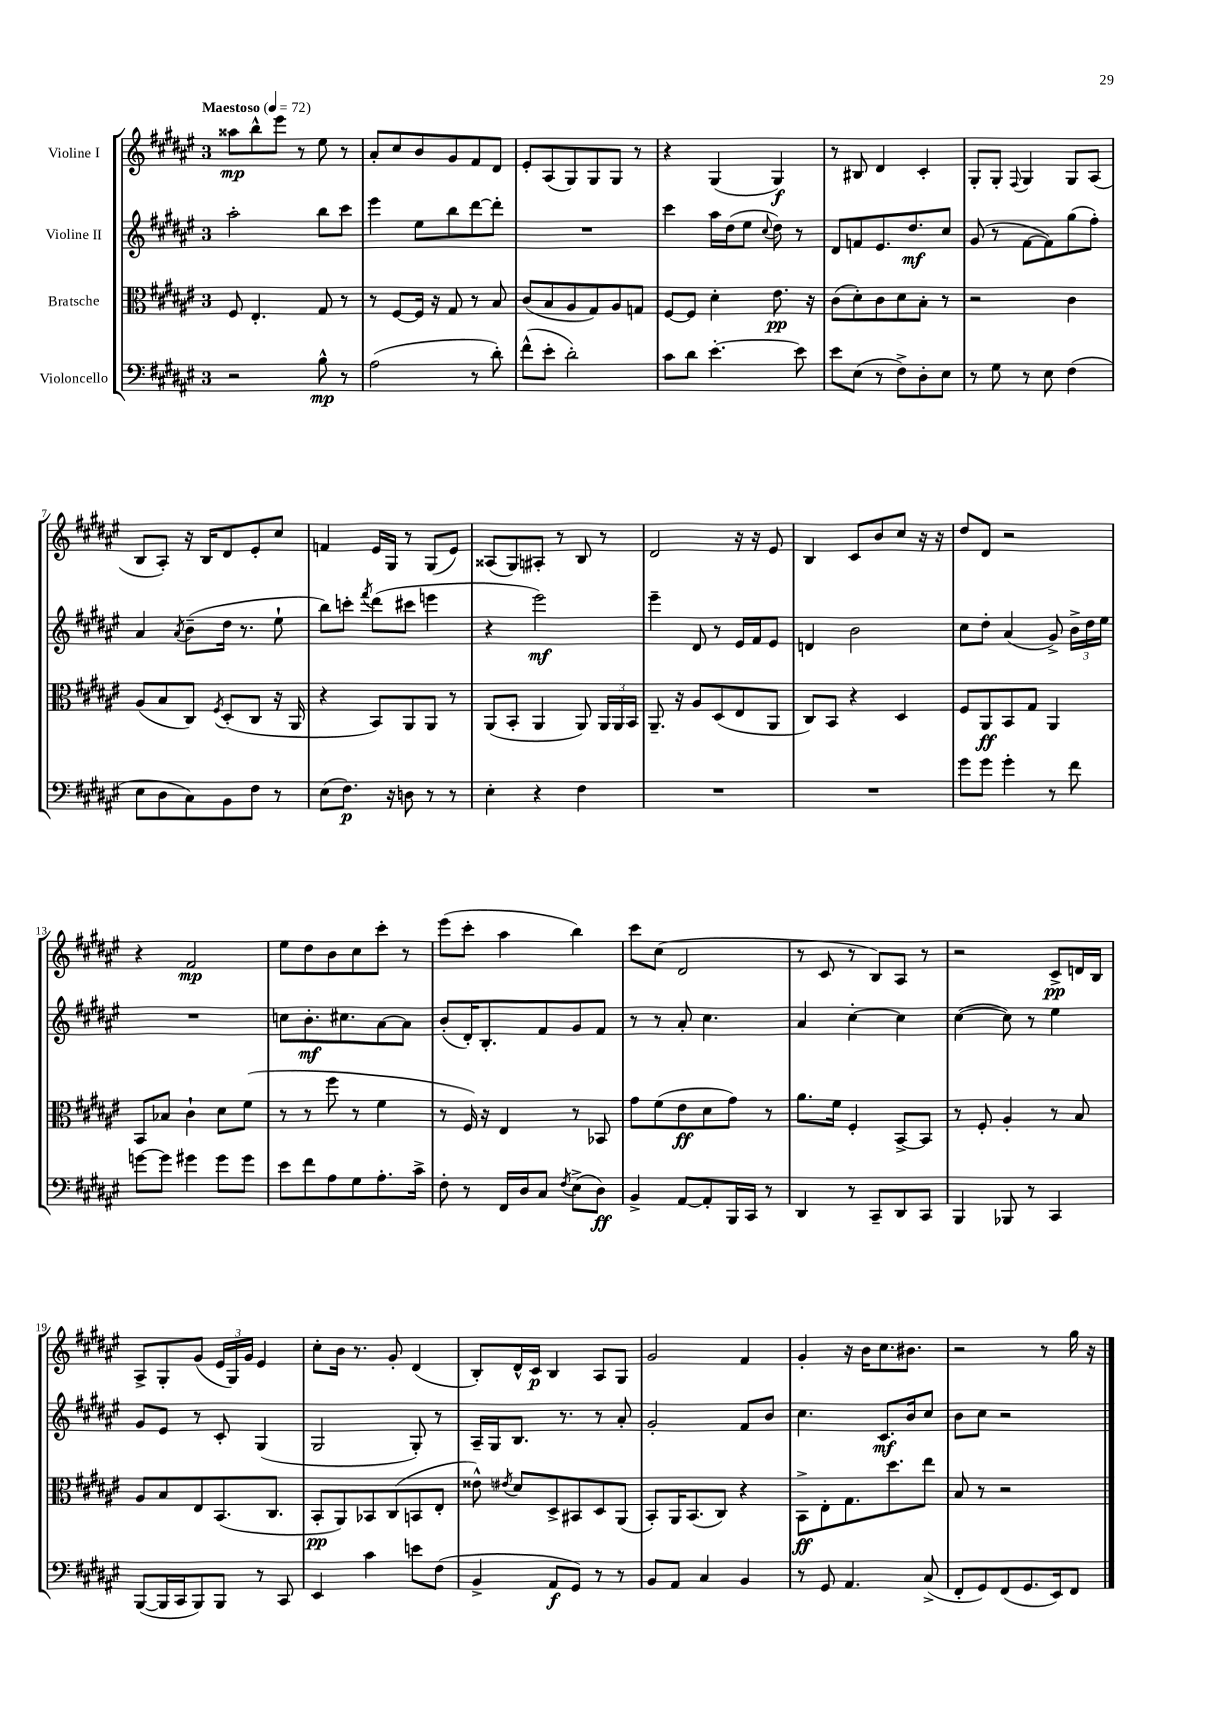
<<
\new StaffGroup <<
\new Staff = "s0" \with { instrumentName = "Violine I" } {
    \clef treble \key fis \major \once \override Staff.TimeSignature.style = #'single-digit \time 3/4 \tempo "Maestoso" 4 = 72
    \autoBeamOff aisis''8[\mp b''8-^ eis'''8] r8 eis''8 r8 |
    ais'8[-. cis''8 b'8 gis'8 fis'8 dis'8] |
    eis'8[-. ais8( gis8) gis8 gis8] r8 |
    r4 gis4( gis4\f) |
    r8 bis8 dis'4 cis'4-. |
    gis8[-. gis8]-. \appoggiatura { fis8 } gis4 gis8[ ais8]( |
    b8[ ais8]-.) r16 b16[ dis'8 eis'8-. cis''8] |
    f'4 eis'16[ gis16] r8 gis8[( eis'8]) |
    aisis8[( gis8) ais8]-. r8 b8 r8 |
    dis'2 r16 r16 eis'8 |
    b4 cis'8[ b'8 cis''8] r16 r16 |
    dis''8[ dis'8] r2 |
    r4 fis'2\mp |
    eis''8[ dis''8 b'8 cis''8 cis'''8]-. r8 |
    eis'''8[( cis'''8]-. ais''4 b''4) |
    cis'''8[ cis''8]( dis'2 |
    r8 cis'8 r8 b8[) ais8] r8 |
    r2 cis'8[->\pp d'16 b16] |
    ais8[-> gis8-. gis'8]( \tuplet 3/2 { eis'16[ gis16) gis'16] } eis'4 |
    cis''8[-. b'16] r8. gis'8-. dis'4( |
    b8[-.) dis'16-^ cis'16]\p b4 ais8[ gis8] |
    gis'2 fis'4 |
    gis'4-. r16 b'16[ cis''8. bis'8.] |
    r2 r8 gis''16 r16 \bar "|." |
}
\new Staff = "s1" \with { instrumentName = "Violine II" } {
    \clef treble \key fis \major \once \override Staff.TimeSignature.style = #'single-digit \time 3/4
    \autoBeamOff ais''2-. b''8[ cis'''8] |
    eis'''4 eis''8[ b''8 dis'''8~ dis'''8]-. |
    R2. |
    cis'''4 ais''16[ dis''16( eis''8] \appoggiatura { cis''8 } dis''8) r8 |
    dis'8[ f'8 eis'8. dis''8.\mf cis''8] |
    gis'8( r8 fis'8[~ fis'8) gis''8( fis''8]-.) |
    ais'4 \acciaccatura { ais'8 } b'8[--( dis''16] r8. eis''8-! |
    b''8[) c'''8]-. \acciaccatura { fis'''8 } dis'''8[( cis'''8] e'''4 |
    r4 eis'''2\mf) |
    eis'''4-- dis'8 r8 eis'16[ fis'16 eis'8] |
    d'4 b'2 |
    cis''8[ dis''8]-. ais'4( gis'8->) \tuplet 3/2 { b'16[-> dis''16 eis''16] } |
    R2. |
    c''8[ b'8.-.\mf cis''8. ais'8~ ais'8] |
    b'8[-.( dis'16-.) b8.-. fis'8 gis'8 fis'8] |
    r8 r8 ais'8-. cis''4. |
    ais'4 cis''4~-. cis''4 |
    cis''4~( cis''8) r8 eis''4 |
    gis'8[ eis'8] r8 cis'8-. gis4( |
    gis2 gis8-.) r8 |
    ais16[-- gis16 b8.] r8. r8 ais'8-. |
    gis'2-. fis'8[ b'8] |
    cis''4. cis'8.[\mf b'16 cis''8] |
    b'8[ cis''8] r2 \bar "|." |
}
\new Staff = "s2" \with { instrumentName = "Bratsche" } {
    \clef alto \key fis \major \once \override Staff.TimeSignature.style = #'single-digit \time 3/4
    \autoBeamOff fis8 eis4.-. gis8 r8 |
    r8 fis8[~ fis16] r16 gis8 r8 b8 |
    cis'8[( b8 ais8 gis8) ais8 g8] |
    fis8[~ fis8] dis'4-. eis'8.\pp r16 |
    cis'8[( dis'8-.) cis'8 dis'8 b8]-. r8 |
    r2 cis'4 |
    ais8[( b8 cis8]) \acciaccatura { fis8 } dis8[-.( cis8] r16 ais,16 |
    r4 b,8[) ais,8 ais,8] r8 |
    ais,8[( b,8]-. ais,4 ais,8) \tuplet 3/2 { ais,16[ ais,16 b,16] } |
    ais,8.-- r16 ais8[ dis8( eis8 ais,8] |
    cis8[) b,8] r4 dis4 |
    fis8[ ais,8\ff b,8 gis8] ais,4 |
    b,8[ bes8] cis'4-! dis'8[ fis'8]( |
    r8 r8 fis''8 r8 fis'4 |
    r8 fis16) r16 eis4 r8 bes,8 |
    gis'8[ fis'8( eis'8\ff dis'8 gis'8]) r8 |
    ais'8.[ fis'16] fis4-. b,8[~-> b,8] |
    r8 fis8-. ais4-. r8 b8 |
    ais8[ b8 eis8 b,8.( cis8.] |
    b,8[-.\pp ais,8) bes,8 cis8( b,8 eis8]-. |
    eisis'8-^) \acciaccatura { eis'8 } dis'8[ dis8-> bis,8 dis8 ais,8]( |
    b,8[-.) ais,16 b,8.( cis8]) r4 |
    b,8[->\ff eis8-. gis8. dis''8. eis''8] |
    b8 r8 r2 \bar "|." |
}
\new Staff = "s3" \with { instrumentName = "Violoncello" } {
    \clef bass \key fis \major \once \override Staff.TimeSignature.style = #'single-digit \time 3/4
    \autoBeamOff r2 b8-^\mp r8 |
    ais2( r8 dis'8-.) |
    fis'8[-^( eis'8]-. dis'2-.) |
    cis'8[ dis'8] eis'4.~-. eis'8 |
    eis'8[ eis8]( r8 fis8[->) dis8-. eis8] |
    r8 gis8 r8 eis8 fis4( |
    eis8[ dis8 cis8) b,8 fis8] r8 |
    eis8[( fis8.]\p) r16 d8 r8 r8 |
    eis4-. r4 fis4 |
    R2. |
    R2. |
    gis'8[ gis'8] gis'4-. r8 fis'8 |
    g'8[~ g'8] gis'4 gis'8[ gis'8] |
    eis'8[ fis'8 ais8 gis8 ais8.-. cis'16]-> |
    fis8-. r8 fis,16[ dis16 cis8] \acciaccatura { fis8 } eis8[->( dis8]\ff) |
    b,4-> ais,8[~ ais,8-. b,,16 cis,16] r8 |
    dis,4 r8 cis,8[-- dis,8 cis,8] |
    b,,4 bes,,8 r8 cis,4 |
    b,,8[~( b,,16 cis,16 b,,8) b,,8] r8 cis,8 |
    eis,4 cis'4 e'8[ fis8]( |
    b,4-> ais,8[\f gis,8]) r8 r8 |
    b,8[ ais,8] cis4 b,4 |
    r8 gis,8 ais,4. cis8->( |
    fis,8[-. gis,8) fis,8( gis,8. eis,16) fis,8] \bar "|." |
}
>>
>>
